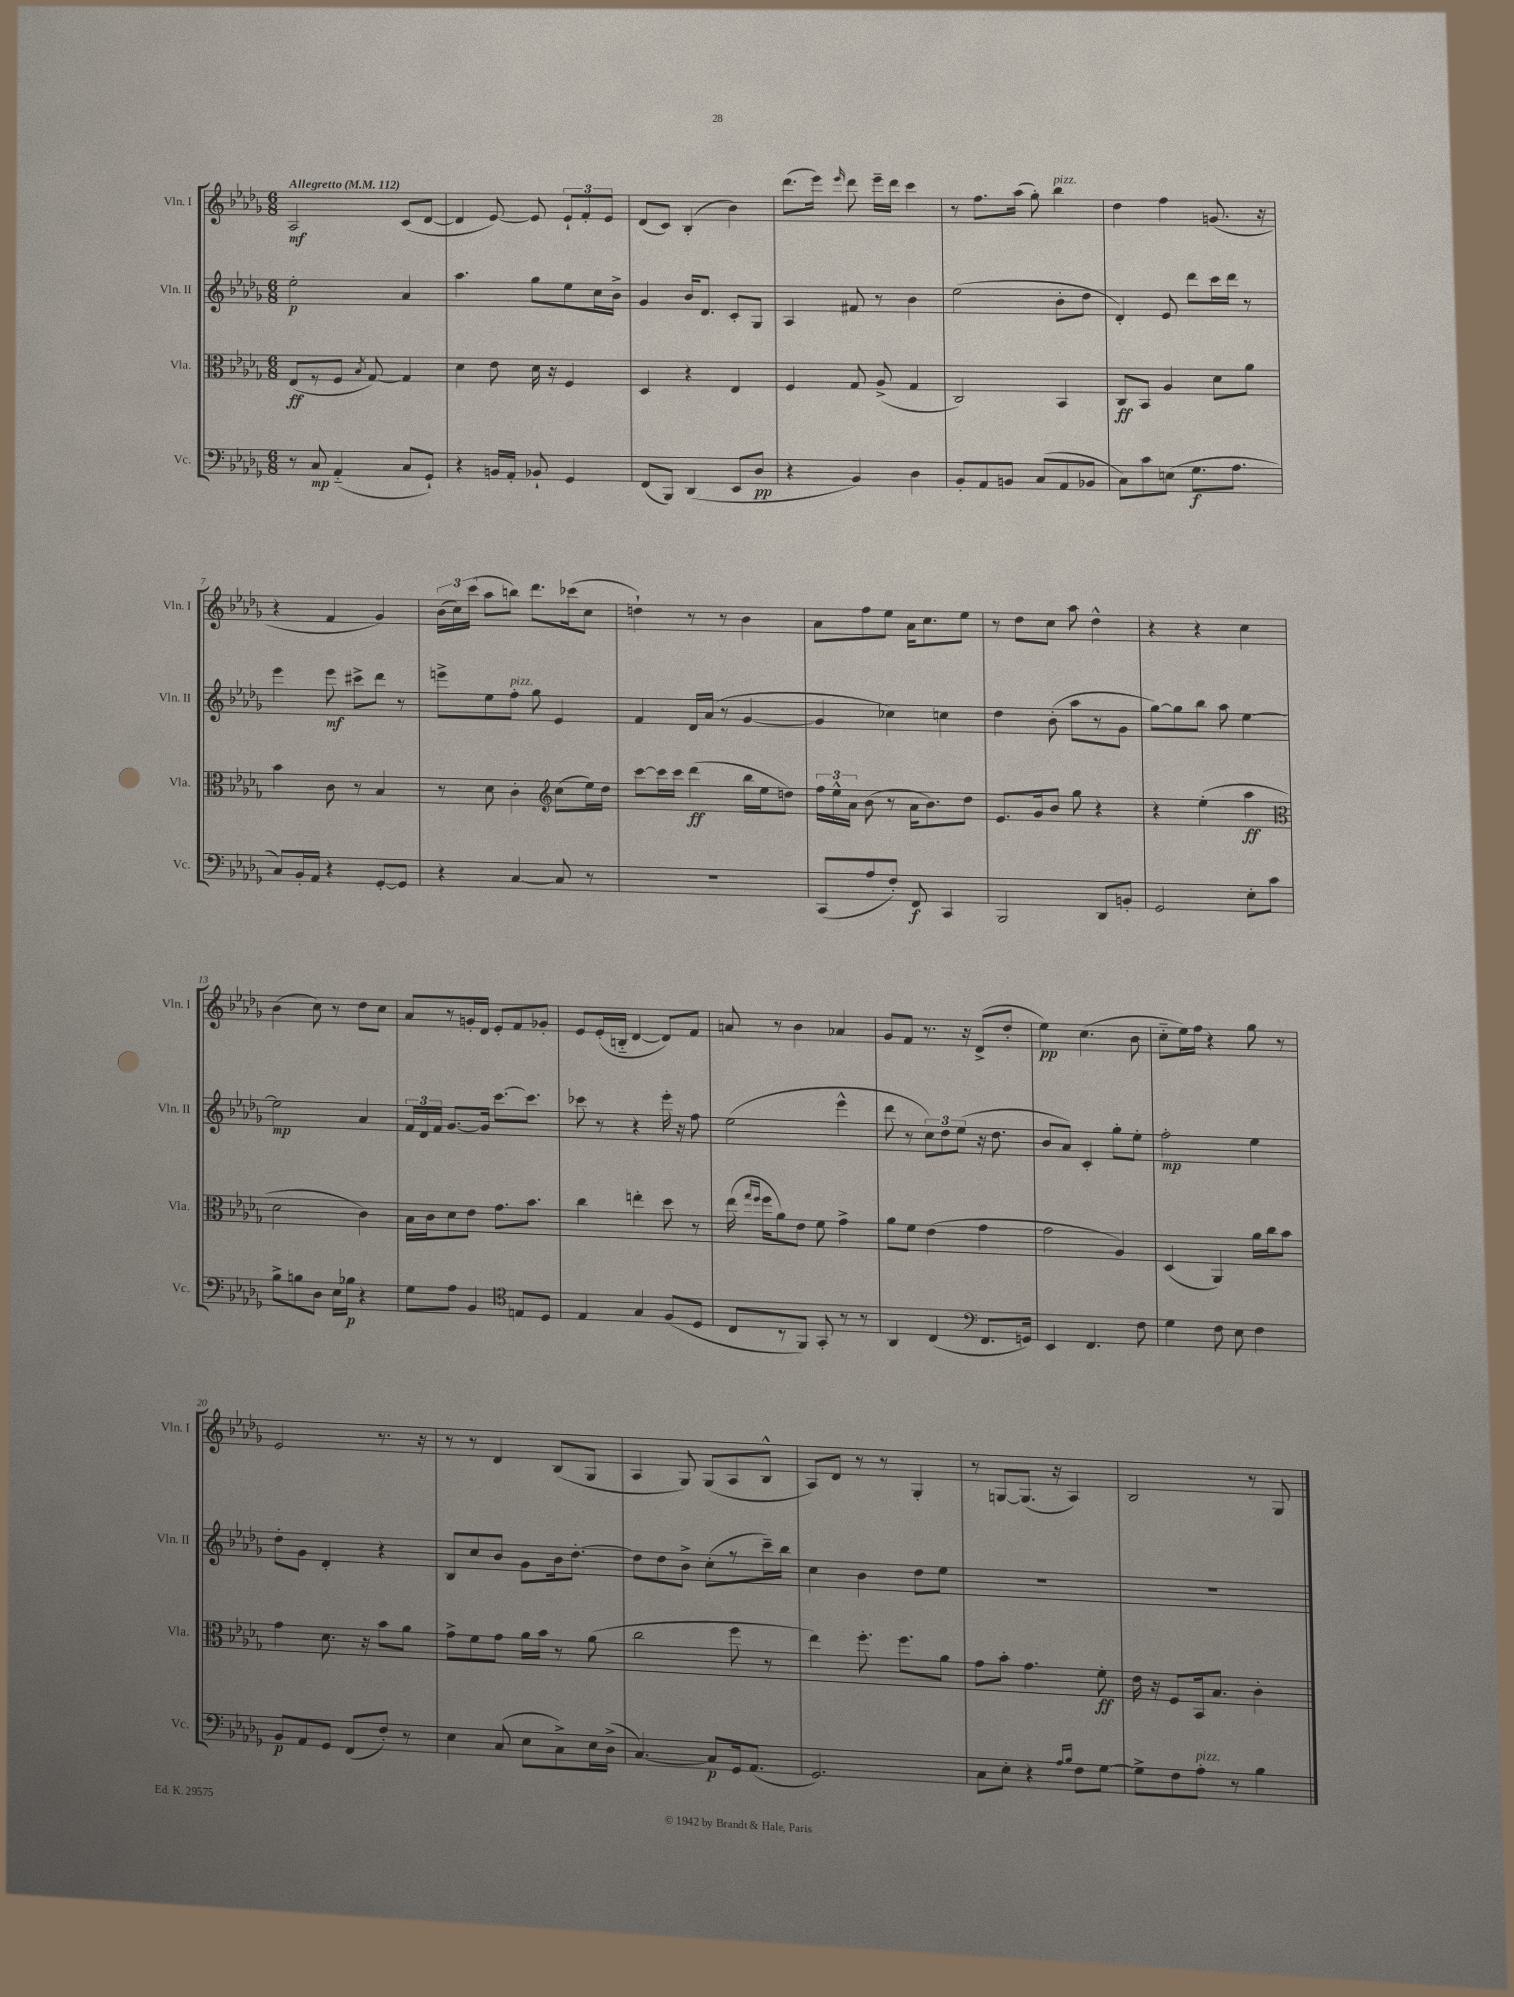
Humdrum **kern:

**kern	**kern	**kern	**kern
*staff4	*staff3	*staff2	*staff1
*clefF4	*clefC3	*clefG2	*clefG2
*k[b-e-a-d-g-]	*k[b-e-a-d-g-]	*k[b-e-a-d-g-]	*k[b-e-a-d-g-]
*M6/8	*M6/8	*M6/8	*M6/8
*MM112	*MM112	*MM112	*MM112
8r	(8E-/L	2ee-'\	2A-/
8C/	8r	.	.
(4AA-'~/	8F/J	.	.
.	8qB-/	.	.
.	[8G-/)	.	.
8C/L	4G-/]	4a-/	(8c/L
8GG-`/J)	.	.	[8d-/J
=	=	=	=
4r	4d-\	4.aa-\	4d-/]
16BB/LL	8e-\	.	[8e-/)
16AA-'/JJ	.	.	.
8BB-`/	16d-\	8gg-\L	8e-/]
.	16r	.	.
4GG-/	4F/	8ee-\	12e-`/L
.	.	.	12f'/
.	.	16cc\L	.
.	.	.	12e-/J
.	.	16b-^\JJ	.
=	=	=	=
(8FF/L	4D-/	4g-/	(8d-/L
8BBB-/J)	.	.	8c/J)
(4DD-/	4r	16b-/LK	(4B-'/
.	.	8.d-/J	.
8EE-/L	4E-/	8c'/L	4b-\)
8D-/J	.	8G-/J	.
=	=	=	=
4r	4F/	4A-/	(8.ddd-\L
.	.	.	16eee-\Jk)
.	.	.	16qqeee-/
4BB-/)	8G-/	8f#/	8ddd-\
.	(8A-^/	8r	16eee-~\LL
.	.	.	16ddd-\JJ
4D-\	4G-/	4b-\	4ccc\
=	=	=	=
8BB-'/L	2C/)	(2ee-\	8r
8AA-/	.	.	8.ff\L
8BB/J	.	.	.
.	.	.	(16aa-\Jk
(8C/L	.	.	8gg-'\)
8AA-/	4BB-/	8b-'\L	4bb-\
8BB-/J	.	8dd-\J	.
=	=	=	=
8C\L)	8C/L	4d-'/)	4dd-\
8c\	8BB-/J	.	.
(8E\J	4A-/	8e-/	4ff\
8.G-\L	.	8ddd-\L	.
.	8d-\L	16ccc\L	(8.g/
8.A-\J	.	16ddd-\JJ	.
.	8a-\J	8r	.
.	.	.	16r
=	=	=	=
8C/L)	4b-\	4eee-\	4r
16BB-'/L	.	.	.
16AA-/JJ	.	.	.
4r	8c\	8eee-\	4f/
.	8r	8ccc#^\L	.
[8GG-'/L	4B-/	8ddd-\J	4g-/)
8GG-/]J	.	8r	.
=	=	=	=
4r	8r	8eee^\L	(24b-\LL
.	.	.	24cc\)
.	.	.	(24ccc\JJ
.	8d-\	8ee-\	8aa-\L
[4C/	4c'\	8ff'\J	8bb\J)
.	.	8gg-\	8.ddd-\L
*	*clefG2	*	*
8C/]	(8cc\L	4e-/	.
.	.	.	(16ccc-\k
8r	16ee-\L)	.	8cc\J
.	16dd-\JJ	.	.
=	=	=	=
2.r	[8ccc\L	4f/	4dd`\)
.	16ccc\]L	.	.
.	16ccc\JJ	.	.
.	(4ddd-\	16d-/LL	8r
.	.	(16a-/JJ	.
.	.	8r	8r
.	16bb-\LL	[4g-/	4b-\
.	16ee-\J	.	.
.	8dd\J)	.	.
=	=	=	=
(8CC/L	24ff\LL	4g-/]	8a-\L
.	24ee-^^\	.	.
.	24a-\JJ	.	.
8A-/	(8b-\	.	8ff\
8F'/J)	8r	4cc-\)	8ee-\J
8FF/	16a-\LK	.	16a-\LK
.	8.b-\)	.	8.cc\
4CC/	.	4cc\	.
.	8dd-\J	.	8ee-\J
=	=	=	=
2BBB-/	8.e-/L	4dd-\	8r
.	.	.	8dd-\L
.	16g-/k	.	.
.	8b-/J	(8b-'\	8cc\J
.	8gg-\	8aa-\L	8aa-\
8DD-/L	4r	8r	4dd-^^\
8BB'/J	.	8g-\J	.
=	=	=	=
2GG-/	4r	[8gg-\L)	4r
.	.	8gg-\]	.
.	(4ee-'\	8bb-\J	4r
.	.	8aa-\	.
8E-'\L	4aa-\	[4ee-\	4cc\
8c\J	.	.	.
=	=	=	=
*	*clefC3	*	*
8B-^\L	2d-\	2ee-\]	(4b-\
8B\	.	.	.
8D-\J	.	.	8cc\)
16E-\LL	.	.	8r
16B-\JJ	.	.	.
4r	4c\)	4a-/	8dd-\L
.	.	.	8cc\J
=	=	=	=
8G-\L	16B-\LL	24f/LL	8a-/L
.	.	24d-/	.
.	16c\J	.	.
.	.	24f/JJ	.
8A-\J	8d-\	[8.g-/L	8r
4BB-/	8e-\J	.	16g'/L
.	.	16g-/]Jk	16d-/JJ
.	8.g-\L	[8.ccc\L	8e-'/L
*clefC4	*	*	*
8E/L	.	.	8f/
.	8.b-\J	8.ccc\]J	.
8D-/J	.	.	8g-'/J
=	=	=	=
4E-/	4cc\	8ccc-\	8e-/L
.	.	8r	(16e-'/L
.	.	.	16B'~/JJ
4G-/	4ee'\	4r	[4d-/
(8F/L	8dd-\	16eee-'\	8d-/]L)
.	.	16r	.
8D-/J	8r	8ff\	8f/J
=	=	=	=
8C/L	(16ee-\	(2ee-\	8a/
.	16qqgg-/LL	.	.
.	16qqff/JJ	.	.
.	16ff\LK	.	.
8r	8a-\)	.	8r
8FF/J)	8e-\J	.	4b-\
8GG-'/	8f\	.	.
8r	4g-^\	4eee-^^\	4a-/
8r	.	.	.
=	=	=	=
4AA-/	8a-\L	8ddd-\	8g-/L
.	8f\J	8r	8f/J
(4C/	(4e-\	12cc\L)	8.r
.	.	12dd-\	.
.	.	(12ee-\J	.
.	.	.	16r
*clefF4	*	*	*
8.FF/L	4g-\	16r	(8d-^/L
.	.	8.dd-\	.
.	.	.	8dd-'/J
16GG/Jk)	.	.	.
=	=	=	=
4EE-/	2g-\	8b-/L	4ee-\)
.	.	8a-/J)	.
4.FF/	.	4c'/	(4.cc\
.	4A-/)	8gg-'\L	.
8F\	.	8ee-'\J	8b-\
=	=	=	=
4G-\	(4D-/	2ff'\	8cc'~\L
.	.	.	16ee-\L)
.	.	.	16ff\JJ
8F\	4AA-/)	.	4r
8E-\	.	.	.
4F\	16a-\LL	4ee-\	8gg-\
.	16cc\J	.	.
.	8b-\J	.	8r
=	=	=	=
8BB-/L	4g-\	8dd-'\L	2e-/
8AA-/	.	8g-\J	.
8GG-/J	8.d-\	4d-'/	.
(8FF/L	.	.	.
.	16r	.	.
8F'/J)	8b-\L	4r	8.r
8r	8a-\J	.	.
.	.	.	16r
=	=	=	=
4E-\	8g-^\L	8B-/L	8r
.	8f\	8cc/	8r
(8C/	8g-\J	8b-/J	4d-/
8E-\L	16a-\LL	8g-\L	.
.	16b-\JJ	.	.
8C^\)	8r	16b-\k	(8B-/L
.	.	[8.dd-'\J	.
16E-\L	(8a-\	.	8G-/J
(16D-^\JJ	.	.	.
=	=	=	=
[4.C/)	2cc\	8dd-\]L	4A-/
.	.	8dd-\	.
.	.	8b-^\J	8G-/)
8C/]L	.	(8cc'\L	(8G-/L
16GG-/k	8ff\	8r	8A-/
(8.AA-/J	.	.	.
.	8r	16ccc~\L)	8B-^^/J
.	.	16bb-\JJ	.
=	=	=	=
2.GG-/)	4ee-\)	4cc\	8A-/L)
.	.	.	8d-/J
.	8.ff'\	4b-\	8r
.	.	.	8r
.	8.ff\L	.	.
.	.	8dd-\L	4G-'/
.	8a-\J	8ee-\J	.
=	=	=	=
8C\L	8g-\L	2.r	8r
8E-'\J	8b-'\J	.	[8G/L
4r	4.g-\	.	(8.G/]J
.	.	.	16r
16qqA-/LL	.	.	.
16qqB-/JJ	.	.	.
8F\L	.	.	4A-/)
[8G-\J	8f'\	.	.
=	=	=	=
8G-^\]L	16e-\	2.r	2B-/
.	16r	.	.
8F\	8F/L	.	.
8A-'\J	16BB-/k	.	.
.	8.B-/J	.	.
8r	.	.	.
4B-\	4c'\	.	8r
.	.	.	8G-/
==	==	==	==
*-	*-	*-	*-
